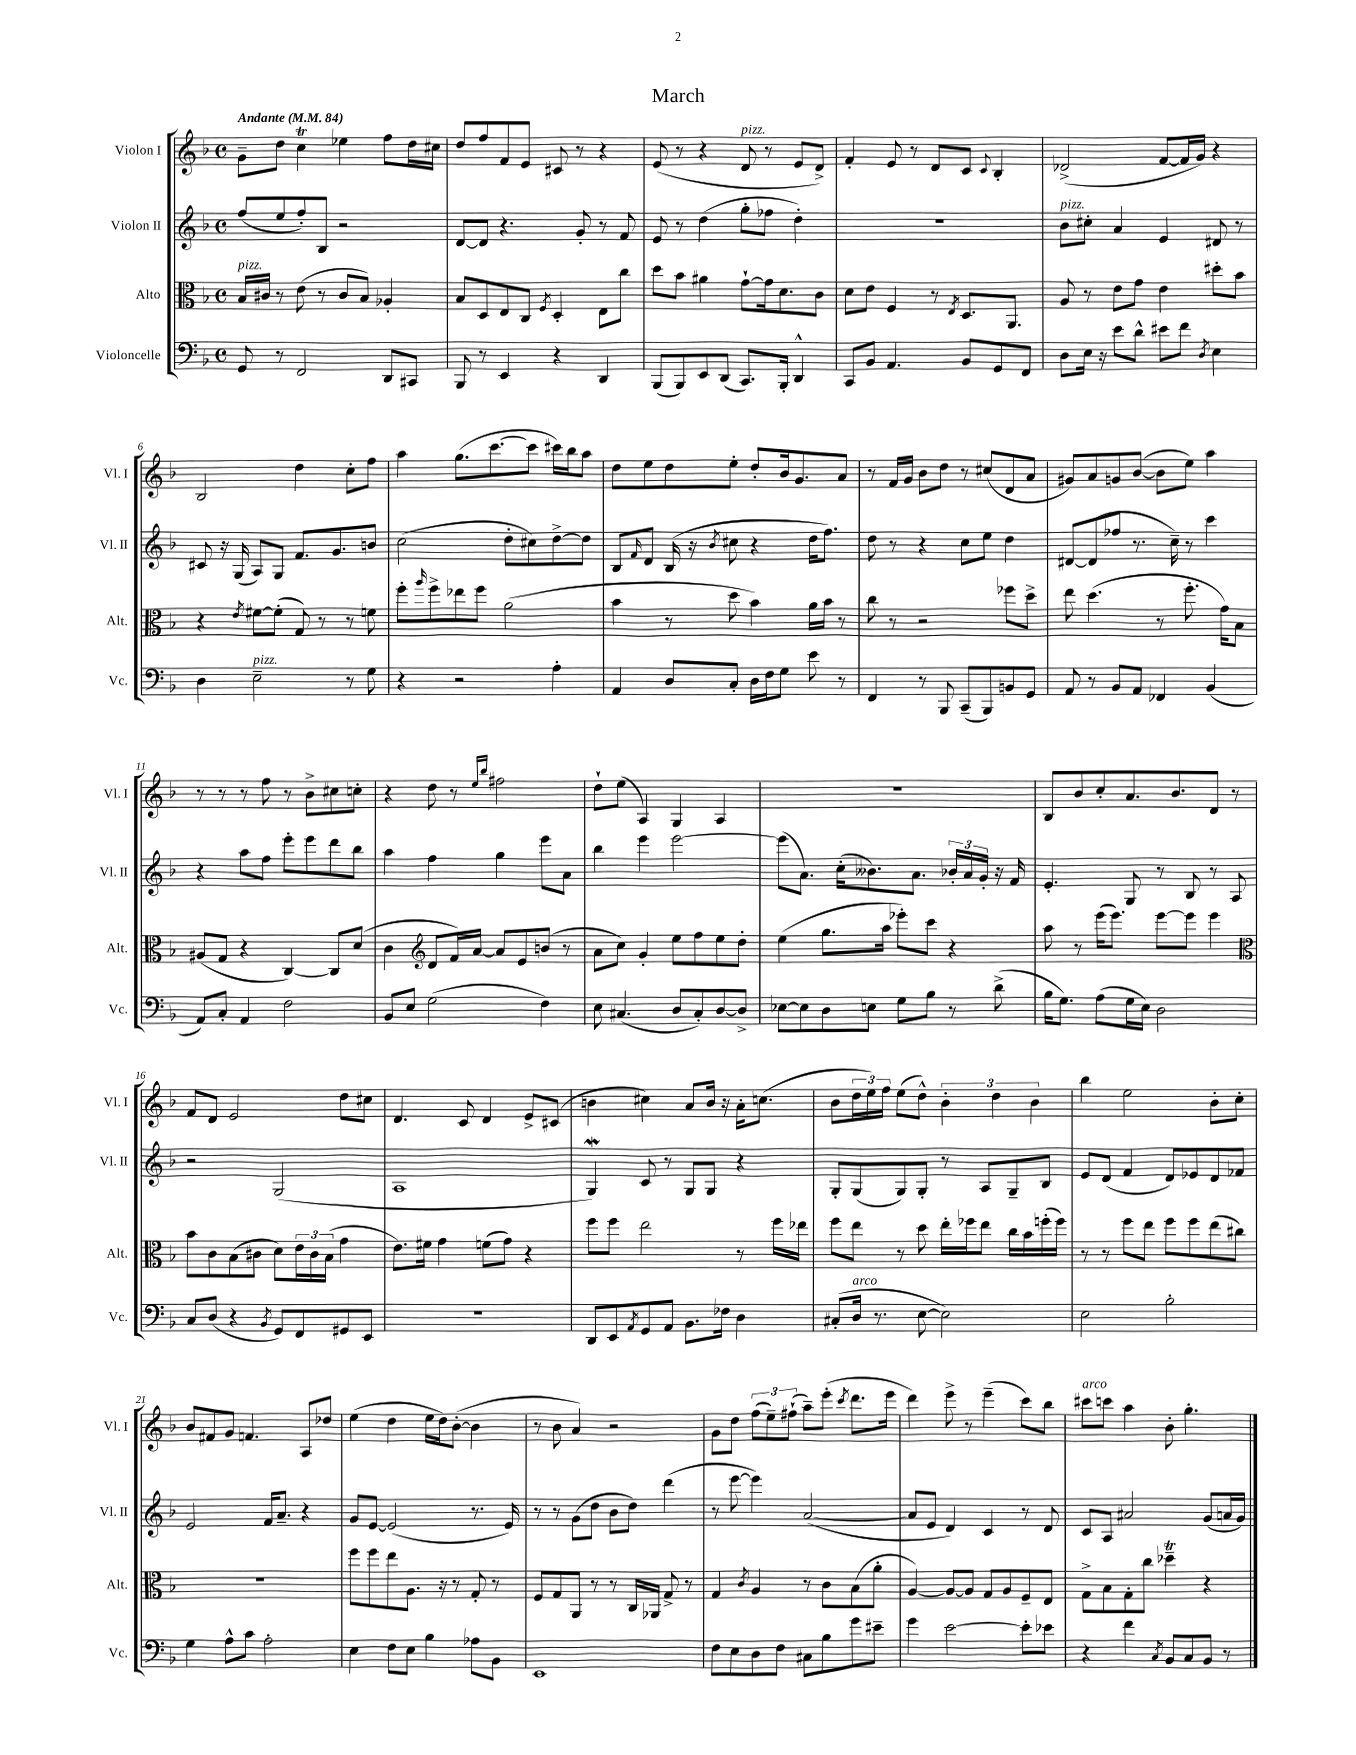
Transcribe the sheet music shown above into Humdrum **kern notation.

**kern	**kern	**kern	**kern
*part4	*part3	*part2	*part1
*staff4	*staff3	*staff2	*staff1
*I"Violoncelle	*I"Alto	*I"Violon II	*I"Violon I
*I'Vc.	*I'Alt.	*I'Vl. II	*I'Vl. I
*clefF4	*clefC3	*clefG2	*clefG2
*k[b-]	*k[b-]	*k[b-]	*k[b-]
*M4/4	*M4/4	*M4/4	*M4/4
*met(c)	*met(c)	*met(c)	*met(c)
*MM84	*MM84	*MM84	*MM84
=1	=1	=1	=1
!	!	!	!LO:TX:a:B:t=Andante
!	!LO:TX:a:i:t=pizz.	!	!
8GG/	16B-/LL	(8ff/L	8g~\L
.	16c#X/JJ	.	.
8r	8r	8ee/	8dd\J
2FF/	(8e\	8ff'/)	4ccT\
.	8r	8B-/J	.
.	8c#/L	2r	4ee-X\
.	8B-/J)	.	.
8DD/L	4A-X'/	.	8ff\L
8CC#X/J	.	.	16dd\L
.	.	.	16cc#X\JJ
=2	=2	=2	=2
8BBB-/	8B-/L	[8d/L	8dd/L
8r	8D/	8d/J]	8ff/
4EE/	8E/	4.r	8f/
.	8C/J	.	8e/J
.	8qF/	.	.
4r	4D'/	.	8c#X/
.	.	8g'/	8r
4DD/	8E\L	8r	4r
.	8cc\J	8f/	.
=3	=3	=3	=3
(8BBB-/L	8dd\L	8e/	(8e/
8BBB-/)	8b-\J	8r	8r
8EE/	4a#X\	(4dd\	4r
(8DD/J	.	.	.
!	!	!	!LO:TX:a:i:t=pizz.
8.CC/L)	[8g`\L	8gg'\L	8d/
.	16g\k]	8ff-X\J	8r
16BBB-'/Jk	8.d\	.	.
4DD^^/	.	4dd'\)	8e/L
.	8c\J	.	8d^/J)
=4	=4	=4	=4
8CC/L	8d\L	1r	4f'/
8BB-/J	8e\J	.	.
4.AA/	4F/	.	8e/
.	.	.	8r
.	8r	.	8d/L
.	8qE/	.	.
8BB-/L	8.D/L	.	8c/J
.	.	.	8qqc/
8GG/	.	.	4B-'/
.	8.AA/J	.	.
8FF/J	.	.	.
=5	=5	=5	=5
!	!	!LO:TX:a:i:t=pizz.	!
8D\L	8A/	8b-\L	(2d-X^/
16E\Jk	8r	8cc#X'\J	.
16r	.	.	.
8e\L	8e\L	4a/	.
8d^^\J	8g\J	.	.
8e#X\L	4e\	4e/	[8f/L
8f\J	.	.	16f/L]
.	.	.	16g/JJ)
8qD/	.	.	.
4E\	8dd#X'\L	8d#X/	4r
.	8b-\J	8r	.
!!LO:LB:g=z
=6	=6	=6	=6
4D\	4r	8c#X/	2B-/
.	.	16r	.
.	.	(16G/	.
.	8qe/	.	.
!LO:TX:a:i:t=pizz.	!	!	!
2E~\	[8f#X\L	8A/L)	.
.	(8f#'\J]	8G/J	.
.	8G/)	8.f/L	4dd\
.	8r	.	.
.	.	8.g/	.
8r	8r	.	8cc'\L
8G\	8fn\	8bn/J	8ff\J
=7	=7	=7	=7
4r	8ff'\L	(2cc\	4aa\
.	16qqaa/	.	.
.	8ff^\	.	.
2r	8ee-X\	.	(8.gg\L
.	8ff\J	.	.
.	.	.	[8.ccc\
.	(2a\	8dd'\L	.
.	.	8cc#X\)	8ccc\J]
4A'\	.	[8dd^\	16ccc#X\LL)
.	.	.	16bb-\J
.	.	8dd\J]	8aa\J
=8	=8	=8	=8
4AA/	4b-\	8B-/L	8dd\L
.	.	16qqf/	.
.	.	8d/J	8ee\
8D/L	8r	(16B-/	8dd\
.	.	16r	.
.	.	8qb-/	.
8C'/J	8dd\	8cc#X\	8ee'\J
16D\LL	4b-\)	4r	8dd'/L
16F\J	.	.	.
8G\J	.	.	16b-/k
.	.	.	8.g/
8e\	16a\LL	16dd\KL	.
.	16b-\JJ	8.ff\J)	.
8r	8r	.	8a/J
=9	=9	=9	=9
4FF/	8cc\	8dd\	8r
.	8r	8r	16f/LL
.	.	.	16g/JJ
8r	2r	4r	8b-\L
8BBB-/	.	.	8dd\J
(8CC~/L	.	8cc\L	8r
8BBB-/)	.	8ee\J	(8cc#X/L
8BBn/	8ff-X\L	4dd\	8d/
8GG/J	8dd^\J	.	8a/J
=10	=10	=10	=10
8AA/	8ee\	[8d#X/L	8g#X/L)
8r	(4.dd\	(8d#/]	8a/
8BB-/L	.	8ff-X/J	8gn/
8AA/J	.	8.r	([8b-/J
4FF-X/	8r	.	8b-\L]
.	.	16cc~\)	.
.	8.ff'\	8r	8ee\J)
(4BB-/	.	4ccc\	4aa\
.	16g\KL)	.	.
.	8B-\J	.	.
!!LO:LB:g=z
=11	=11	=11	=11
8AA/L)	(8A#X/L	4r	8r
8C'/J	8G/J	.	8r
4AA/	4r	8aa\L	8r
.	.	8ff\J	8ff\
2F\	[4C/)	8eee'\L	8r
.	.	8eee\	8b-^\L
.	8C/L]	8ddd\	8cc#X\
.	(8d/J	8bb-\J	8ccn'\J
=12	=12	=12	=12
8BB-/L	4c\	4aa\	4r
8E/J	.	.	.
*	*clefG2	*	*
(2G\	8d/L	4ff\	8dd\
.	16f/L)	.	8r
.	[16a/JJ	.	.
.	.	.	16qqee/LL
.	.	.	16qqbb-/JJ
.	8a/L]	4gg\	2ff#X\
.	8e/	.	.
4F\)	(8bn/J	8eee\L	.
.	8r	8a\J	.
=13	=13	=13	=13
8E\	8a\L	4bb-\	8dd`\L
(4.C#X/	8cc\J)	.	(8ee\J
.	4g'/	4eee\	4A/)
8D/L	8ee\L	[2eee\	4G/
8C#'/)	8ff\	.	.
[8D/	8ee\	.	4A/
8D^/J]	8dd'\J	.	.
=14	=14	=14	=14
[8E-X\L	(4ee\	(8eee\L]	1r
8E-\]	.	8.a\J)	.
8D\	8.gg\L	.	.
.	.	(16cc'\KL	.
8En\J	.	8.b--X\)	.
.	16aa\Jk	.	.
8G\L	8eee-X'\L)	.	.
.	.	8.a\J	.
8B-\J	8ccc\J	.	.
8r	4r	24b-X'/LL	.
.	.	24a/	.
.	.	24g'/JJ	.
(8d^\	.	16r	.
.	.	16f/	.
=15	=15	=15	=15
16B-\KL	8aa\	4.e'/	8B-/L
8.G\J)	.	.	.
.	8r	.	8b-/
(8A\L	(16eee\KL	.	8cc'/
.	8.eee\J)	.	.
16G\L	.	8G/	8.a/
16E\JJ)	.	.	.
2D\	[8eee\L	8r	.
.	.	.	8.b-/
.	8eee\J]	8B-/	.
.	4eee\	8r	8d/J
.	.	8A/	8r
!!LO:LB:g=z
=16	=16	=16	=16
*	*clefC3	*	*
8C/L	8b-\L	2r	8f/L
(8D/J	8c\	.	8d/J
4r	(8B-\	.	2e/
.	8c#X\J	.	.
8qBB-/	.	.	.
8GG/L)	8d\L)	(2G/	.
8FF/	24e\L	.	.
.	24c#\	.	.
.	(24B-\JJ	.	.
8GG#X/	4g\	.	8dd\L
8EE/J	.	.	8cc#X\J
=17	=17	=17	=17
1r	8.e\L)	1A	4.d/
.	16f#X\Jk	.	.
.	4g\	.	.
.	.	.	8c/
.	(8fn\L	.	4d/
.	8g\J)	.	.
.	4r	.	8e^/L
.	.	.	(8c#X/J
=18	=18	=18	=18
8DD/L	8ff\L	4GW/)	4bn\
8EE/	8ff\J	.	.
8qAA/	.	.	.
8GG/	2ee\	8c/	4cc#X\)
8AA/J	.	8r	.
8.BB-\L	.	8G/L	8a/L
.	.	8G/J	16b/Jk
16F-X\Jk	.	.	16r
4D\	8r	4r	16a'\KL
.	.	.	(8.ccn\J
.	16ff\LL	.	.
.	16ee-X\JJ	.	.
=19	=19	=19	=19
(8C#X'/L	8ff\L	8G'/L	8b-\L
!LO:TX:a:i:t=arco	!	!	!
16D/Jk	8ee\J	(8G/	24dd\L
.	.	.	24ee\)
8.r	.	.	.
.	.	.	24ff\JJ
.	8r	8G/)	(8ee\L
[8E\	8dd\	8G'/J	8dd^^\J)
2E\])	16ee'\LL	8r	6b-'\
.	16ff-X\J	.	.
.	8ee\J	8A/L	.
.	.	.	6dd\
.	16cc\LL	8G~/	.
.	16b-\	.	.
.	.	.	6b-\
.	(16ffn'\	8B-/J	.
.	16ff\JJ)	.	.
=20	=20	=20	=20
2E\	8r	8e/L	4bb-\
.	8r	(8d/J	.
.	8ff\L	4f/	2ee\
.	8ee\J	.	.
2B-'\	8ff\L	8d/L)	.
.	8ff\	8e-X/	.
.	(8ee\	8d/	8b-'\L
.	8cc#X\J)	8f-X/J	8cc'\J
!!LO:LB:g=z
=21	=21	=21	=21
4G\	1r	2e/	8b-/L
.	.	.	8f#X/
8A^^\L	.	.	8g/J
8c\J	.	.	4.fn/
2A'\	.	16f/KL	.
.	.	8.a~/J	.
.	.	4r	8A/L
.	.	.	8dd-X/J
=22	=22	=22	=22
4E\	8ff\L	8g/L	(4ee\
.	8ff\	[8e/J	.
8F\L	8ee\	(2e/]	4dd\
8E\J	8.A\J	.	.
4B-\	.	.	16ee\LL
.	16r	.	16dd\J)
.	8r	.	([8b-'\J
8A-X\L	8G'/	8.r	4b-\]
8BB-\J	8r	.	.
.	.	16e/)	.
=23	=23	=23	=23
1EE	8F/L	8r	8r
.	8G/	8r	8b-\
.	8AA/J	(8g\L	4a/)
.	8r	8dd\J	.
.	8r	8b-\L	2r
.	16C/LL	8dd\J)	.
.	16AA-X/JJ	.	.
.	8G^/	(4ddd\	.
.	8r	.	.
=24	=24	=24	=24
8F\L	4G/	8r	8g\L
8E\	.	[8eee\	8dd\J
.	8qc/	.	.
8D\	4A/	4eee\])	(12ff\L
.	.	.	12ee~\)
8F\J	.	.	.
.	.	.	(12ff#X`\J
8C#X\L	8r	([2a/	8aa~\L)
8B-\	8c\L	.	(8eee'\J
.	.	.	8qccc/
8g\	(8B-\	.	8.ddd\L
8e#X~\J	8a'\J	.	.
.	.	.	16eee\Jk
=25	=25	=25	=25
4g\	[4A/)	8a/L]	4ddd\)
.	.	8e/J	.
[2e\	8A/L_	4d/)	8eee^\
.	8A/J]	.	8r
.	8G/L	4c/	(4eee~\
.	8A/	.	.
8e'\L]	8F~/	8r	8ccc\L)
8e-X\J	8E/J	8d/	8bb-\J
=26	=26	=26	=26
!	!	!	!LO:TX:a:i:t=arco
4r	8G^\L	8c/L	8ccc#X\L
.	8B-\	8A/J	8cccn\J
4f\	8G'\	2a#X/	4aa\
.	8cc\J	.	.
8qC/	.	.	.
8BB-/L	4dd-XT~\	.	8b-'\
8C/	.	.	4.gg'\
8BB-/J	4r	(8g/L	.
8r	.	16an/L	.
.	.	16g/JJ)	.
==	==	==	==
*-	*-	*-	*-
